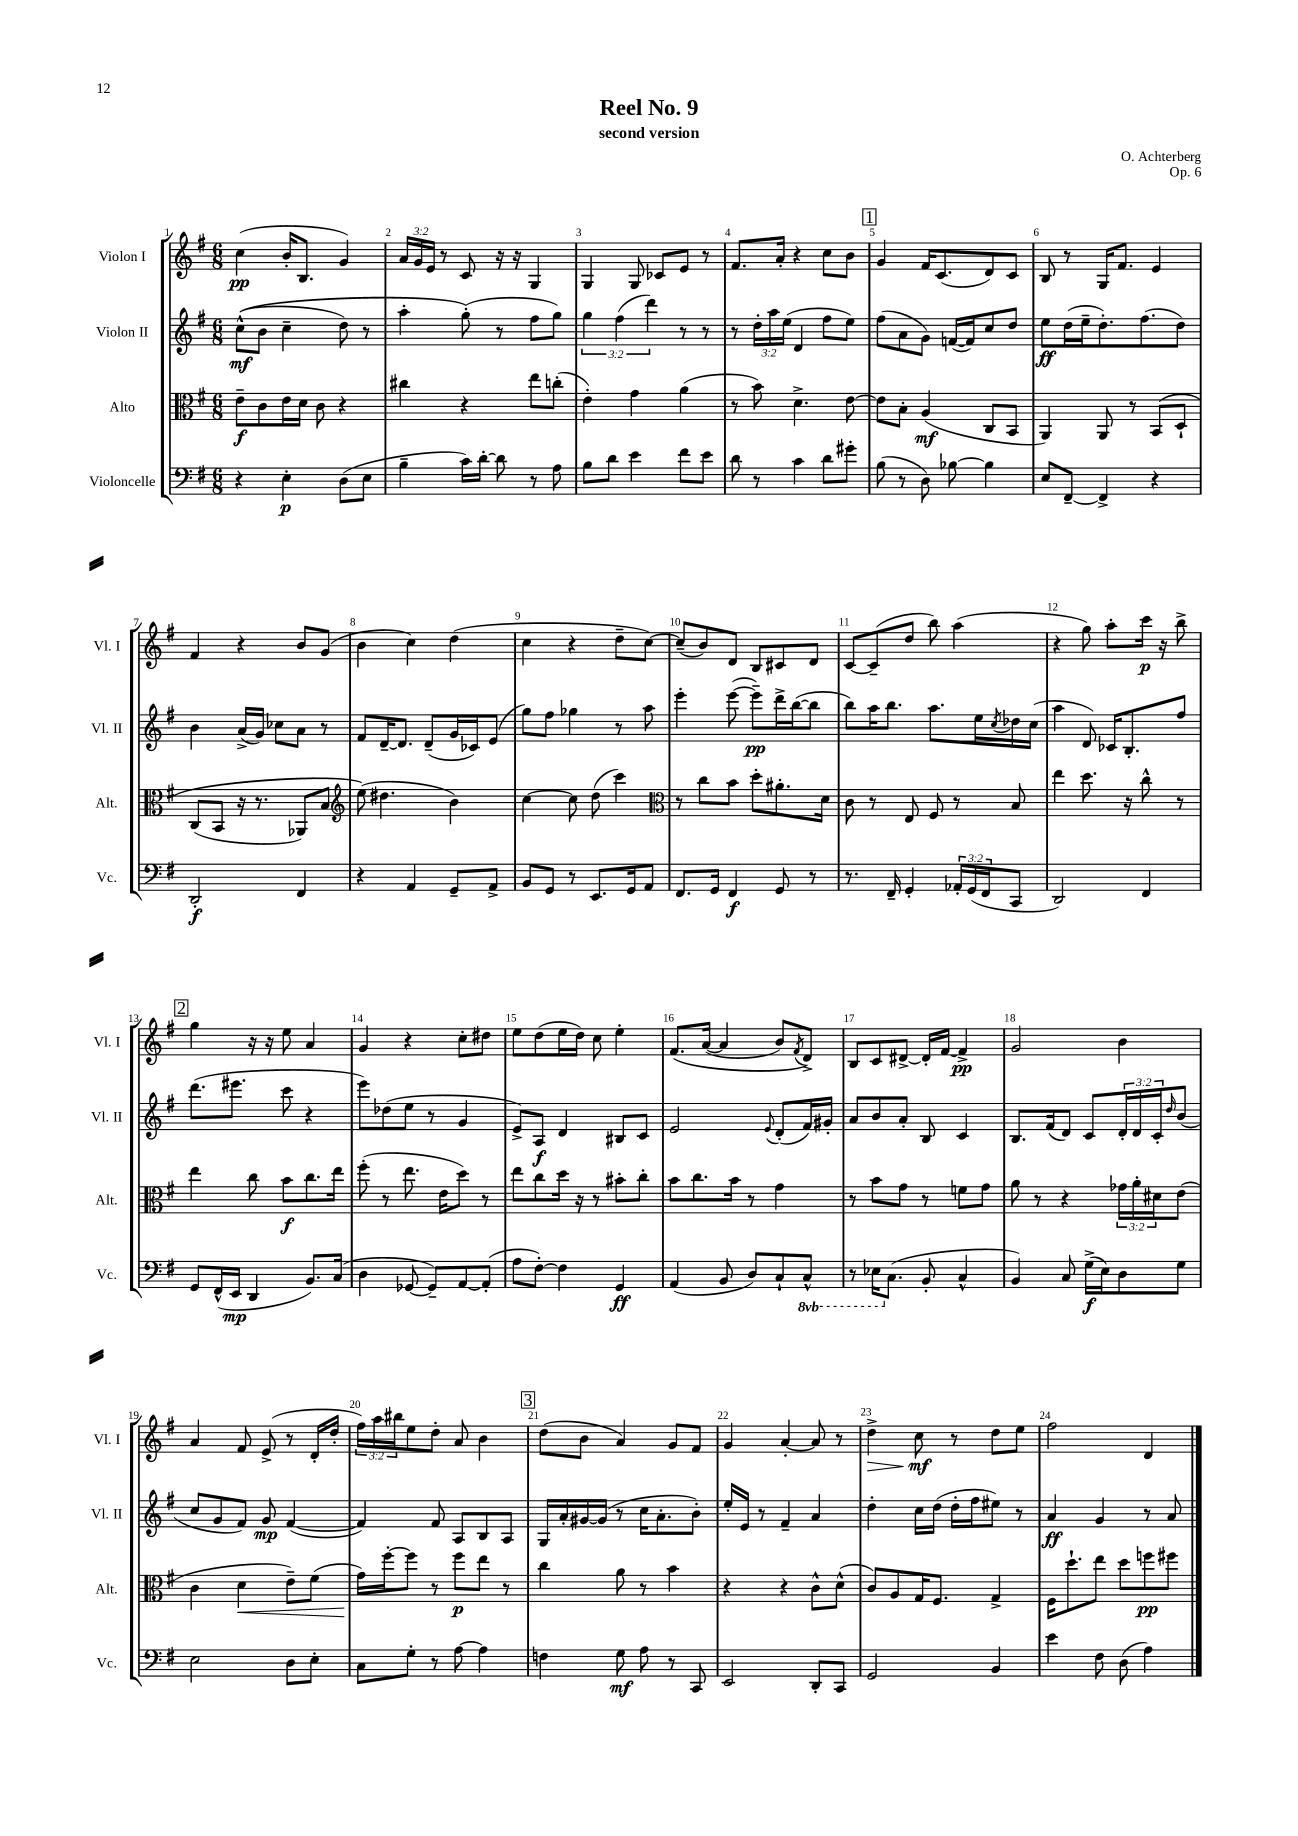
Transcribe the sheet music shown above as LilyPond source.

\header { title = "Reel No. 9" composer = "O. Achterberg" subtitle = "second version" opus = "Op. 6" }
<<
\new StaffGroup <<
\new Staff = "s0" \with { instrumentName = "Violon I" shortInstrumentName = "Vl. I" } {
    \clef treble \key g \major \numericTimeSignature \time 6/8 \override Staff.TupletNumber.text = #tuplet-number::calc-fraction-text
    c''4\pp( b'16-. b8. g'4) |
    \tuplet 3/2 { a'16 g'16 e'16 } r8 c'8 r16 r16 g4 |
    g4 g8 ces'8 e'8 r8 |
    fis'8. a'16-. r4 c''8 b'8 |
    \mark \markup { \box "1" } g'4 fis'16 c'8.( d'8) c'8 |
    b8 r8 g16 fis'8. e'4 |
    fis'4 r4 b'8 g'8( |
    b'4 c''4) d''4( |
    c''4 r4 d''8-- c''8~) |
    c''8--( b'8) d'8 b8 cis'8 d'8 |
    c'8~ c'8--( d''8 b''8) a''4( |
    r4 g''8) a''8-. c'''16\p r16 b''8-> |
    \mark \markup { \box "2" } g''4 r16 r16 e''8 a'4 |
    g'4 r4 c''8-. dis''8 |
    e''8 d''8( e''16 d''16) c''8 e''4-. |
    fis'8.\( a'16~( a'4 b'8) \acciaccatura { fis'8 } d'8->\) |
    b8 c'8 dis'8~-> dis'16-. fis'16~ fis'4->\pp |
    g'2 b'4 |
    a'4 fis'8 e'8->( r8 d'16-. d''16-. |
    \tuplet 3/2 { fis''16) a''16 bis''16 } e''8 d''8-. a'8 b'4 |
    \mark \markup { \box "3" } d''8( b'8 a'4) g'8 fis'8 |
    g'4 a'4~-. a'8 r8 |
    d''4->\> c''8\mf\! r8 d''8 e''8 |
    fis''2 d'4 \bar "|." |
}
\new Staff = "s1" \with { instrumentName = "Violon II" shortInstrumentName = "Vl. II" } {
    \clef treble \key g \major \numericTimeSignature \time 6/8 \override Staff.TupletNumber.text = #tuplet-number::calc-fraction-text
    c''8-^\mf(\( b'8 c''4-- d''8) r8 |
    a''4-. g''8-.(\) r8 fis''8 g''8) |
    \tuplet 3/2 { g''4 fis''4( d'''4) } r8 r8 |
    r8 \tuplet 3/2 { d''16-. a''16 e''16( } d'4 fis''8 e''8) |
    \mark \markup { \box "1" } fis''8( a'8 g'8) f'16~( f'16) c''8 d''8 |
    e''8\ff d''16( e''16-- d''8.-.) fis''8.( d''8) |
    b'4 a'16->( g'16) ces''8 a'8 r8 |
    fis'8 d'16~-- d'8. d'8--( g'16 ces'16) e'8( |
    g''8) fis''8 ges''4 r8 a''8 |
    e'''4-. e'''8~( e'''8--\pp) d'''16-> b''16~( b''8 |
    b''8) a''16 b''8. a''8. e''16 \acciaccatura { c''8 } des''16 c''16( |
    a''4 d'8) ces'16 b8.-. fis''8 |
    \mark \markup { \box "2" } d'''8.( eis'''8. c'''8 r4 |
    e'''8) des''8( e''8 r8 g'4 |
    e'8->) a8\f d'4 bis8 c'8 |
    e'2 \appoggiatura { e'8 } d'8-.( fis'16) gis'16-. |
    a'8 b'8 a'8-. b8 c'4 |
    b8. fis'16( d'8) c'8 \tuplet 3/2 { d'16-. d'16 c'16-. } \grace { d''16 } b'8( |
    c''8 g'8 fis'8) g'8\mp fis'4~( |
    fis'4) fis'8 a8 b8 a8 |
    \mark \markup { \box "3" } g16 a'16-. gis'16~ gis'16( r8 c''16 a'8.-. b'8-.) |
    e''16-. e'16 r8 fis'4-- a'4 |
    d''4-. c''16 d''16( d''16-. fis''16 eis''8) r8 |
    a'4\ff g'4 r8 a'8 \bar "|." |
}
\new Staff = "s2" \with { instrumentName = "Alto" shortInstrumentName = "Alt." } {
    \clef alto \key g \major \numericTimeSignature \time 6/8 \override Staff.TupletNumber.text = #tuplet-number::calc-fraction-text
    e'8--\f c'8 e'16 d'16 c'8 r4 |
    cis''4 r4 e''8 c''8-.( |
    e'4-.) g'4 a'4( |
    r8 b'8) d'4.-> e'8~ |
    \mark \markup { \box "1" } e'8 b8-. a4\mf( c8 b,8 |
    a,4) a,8 r8 b,8\( d8-! |
    c8( b,8 r16 r8. aes,8) b8 |
    \clef treble e''8(\) dis''4. b'4) |
    c''4~ c''8 d''8( c'''4) |
    \clef alto r8 c''8 b'8 d''8-. ais'8.-. d'16 |
    c'8 r8 e8 fis8 r8 b8 |
    e''4 d''8. r16 c''8-^ r8 |
    \mark \markup { \box "2" } e''4 c''8 b'8\f c''8. e''16 |
    fis''8-.( r8 e''8. e'16 d''8) r8 |
    e''8 c''8 d''16 r16 r8 bis'8-. c''8-. |
    b'8 c''8. b'16 r8 g'4 |
    r8 b'8 g'8 r8 f'8 g'8 |
    a'8 r8 r4 \tuplet 3/2 { ges'16 a'16-. dis'16 } e'8( |
    c'4 d'4\< e'8--) fis'8( |
    g'16\!) fis''16~-. fis''8 r8 fis''8\p e''8 r8 |
    \mark \markup { \box "3" } c''4 a'8 r8 b'4 |
    r4 r4 c'8-^ d'8-^( |
    c'8) a8 g16 fis8. g4-> |
    fis16 d''8.-! e''8 d''8 f''8\pp fis''8 \bar "|." |
}
\new Staff = "s3" \with { instrumentName = "Violoncelle" shortInstrumentName = "Vc." } {
    \clef bass \key g \major \numericTimeSignature \time 6/8 \override Staff.TupletNumber.text = #tuplet-number::calc-fraction-text \set Staff.ottavationMarkups = #ottavation-simple-ordinals
    r4 e4-.\p d8( e8 |
    b4-- c'16) d'16~-. d'8 r8 a8 |
    b8 d'8 e'4 fis'8 e'8 |
    d'8 r8 c'4 d'8 gis'8-. |
    \mark \markup { \box "1" } b8( r8 d8) bes8~ bes4 |
    e8 fis,8~-- fis,4-> r4 |
    d,2-.\f fis,4 |
    r4 a,4 g,8-- a,8-> |
    b,8 g,8 r8 e,8. g,16 a,8 |
    fis,8. g,16 fis,4\f g,8 r8 |
    r8. fis,16-- g,4-. \tuplet 3/2 { aes,16-. g,16( fis,16 } c,8 |
    d,2) fis,4 |
    \mark \markup { \box "2" } g,8 fis,16-^( e,16\mp d,4 b,8.) c16( |
    d4 ges,8~ ges,8--) a,8~ a,8-.( |
    a8 fis8~-.) fis4 g,4\ff |
    a,4( b,8 d8) c8-! \ottava #-1 c,8-^ |
    r8 ees,16 \ottava #0 c8.( b,8-. c4-^ |
    b,4) c8 g16->\f( e16) d8 g8 |
    e2 d8 e8-. |
    c8 g8-. r8 a8~ a4 |
    \mark \markup { \box "3" } f4 g8\mf a8 r8 c,8 |
    e,2 d,8-. c,8 |
    g,2 b,4 |
    e'4 fis8 d8( a4) \bar "|." |
}
>>
>>
\layout { \context { \Score \override BarNumber.break-visibility = ##(#f #t #t) barNumberVisibility = #all-bar-numbers-visible } }
